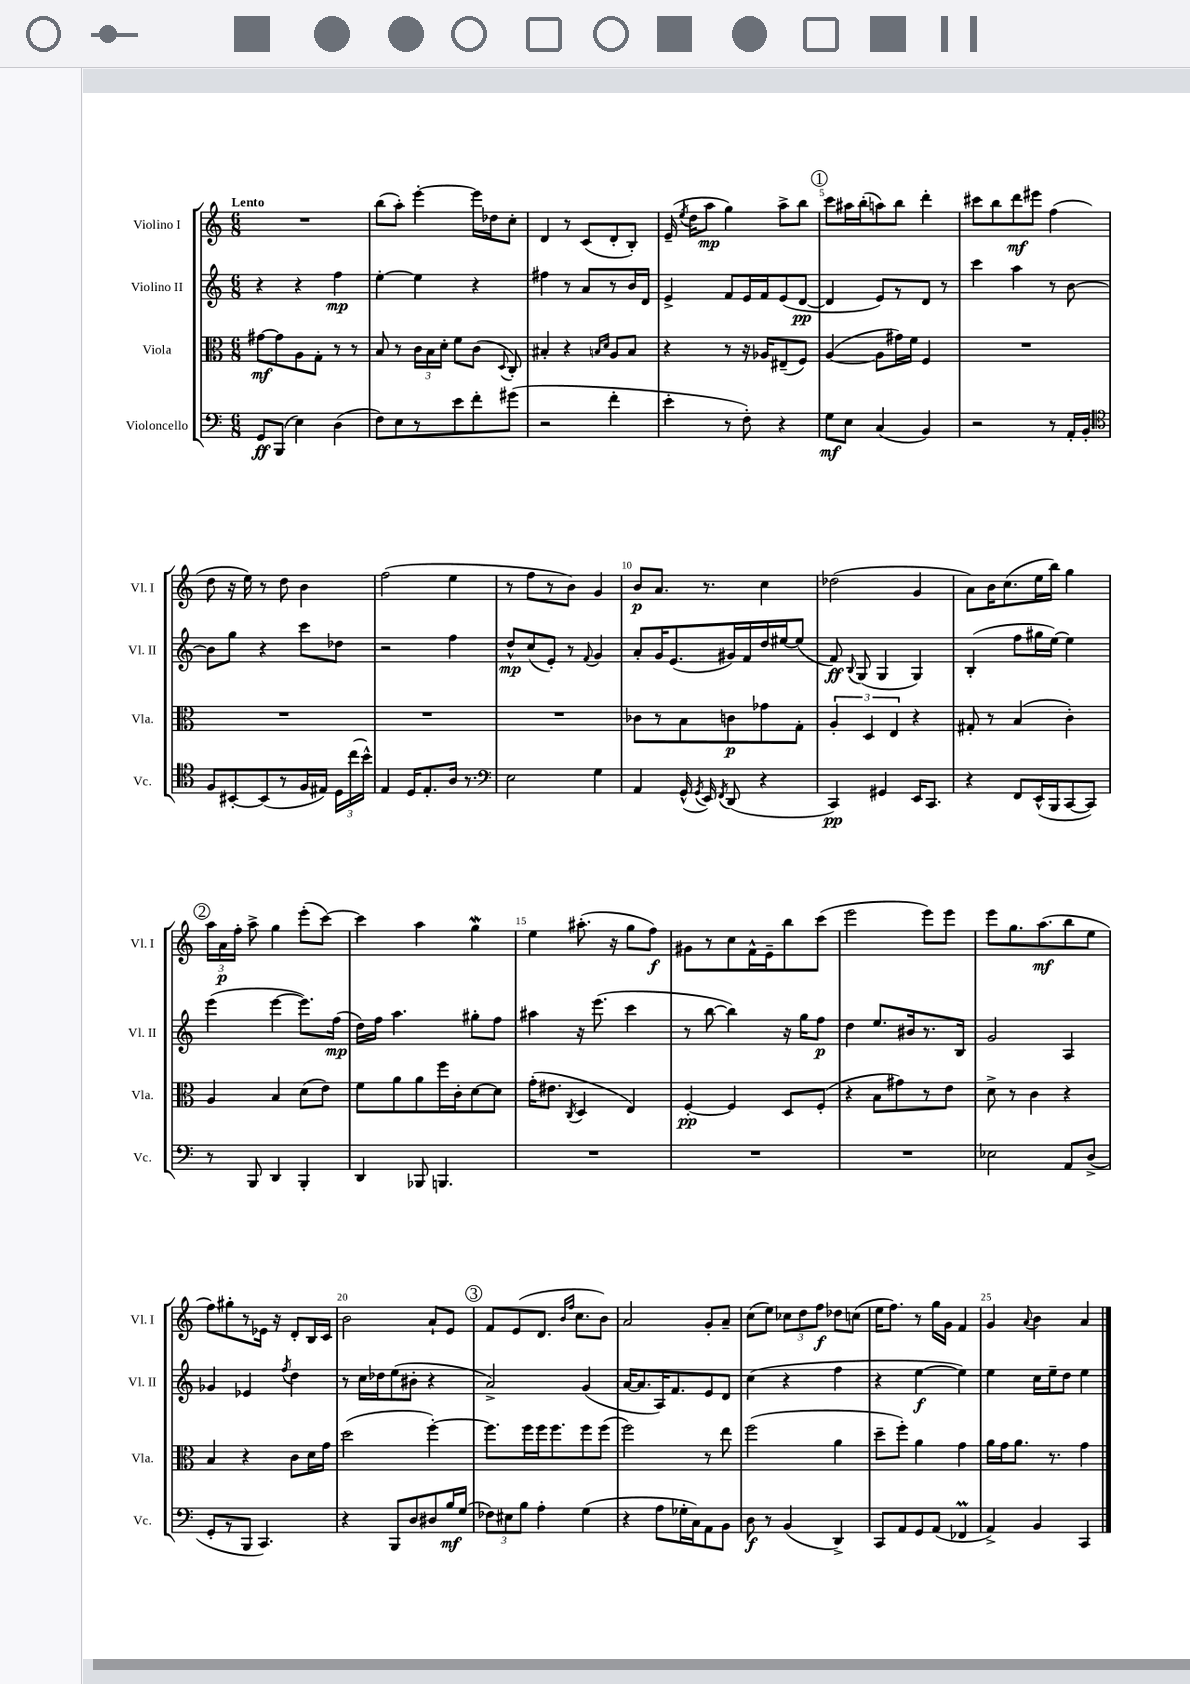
<<
\new StaffGroup <<
\new Staff = "s0" \with { instrumentName = "Violino I" shortInstrumentName = "Vl. I" } {
    \clef treble \key c \major \numericTimeSignature \time 6/8 \tempo "Lento"
    \autoBeamOff R2. |
    b''8[( a''8]-.) e'''4~-. e'''16[ des''16 c''8]-. |
    d'4 r8 c'8[( d'8-. b8]-.) |
    e'16--( \acciaccatura { e''8 } d''16[ a''8]\mp g''4) a''8[-> b''8] |
    \mark \markup { \circle "1" } c'''8[ ais''16 b''16-.( a''8) b''8] d'''4-. |
    cis'''8[ b''8 d'''8\mf eis'''8] f''4( |
    d''8 r16 e''16) r8 d''8 b'4 |
    f''2( e''4 |
    r8 f''8[ r8 b'8]) g'4 |
    b'8[\p a'8.] r8. c''4 |
    des''2( g'4 |
    a'8[) b'16 c''8.( e''16 b''16]) g''4 |
    \mark \markup { \circle "2" } \tuplet 3/2 { a''16[ a'16\p f''16]-. } a''8-> g''4 e'''8[-.( c'''8]~) |
    c'''4 a''4 g''4\mordent |
    e''4 ais''8.-.( r16 g''8[ f''8]\f) |
    gis'8[ r8 c''8 f'16-^ e'16-- b''8 c'''8]( |
    e'''2 e'''8[) e'''8] |
    e'''8[ g''8. a''8.\mf( b''8 e''8] |
    f''8[) gis''8-. r8 ees'16] r16 d'8[-. b16 c'16] |
    b'2 a'8[-! e'8] |
    \mark \markup { \circle "3" } f'8[ e'8( d'8.] \grace { b'16[ f''16] } c''8.[ b'8]) |
    a'2 g'8[-. a'8]-- |
    c''8[( e''8]) \tuplet 3/2 { ces''8[ d''8 f''8]\f } des''8[ c''8]( |
    e''16[ f''8.]) r8 g''16[ g'16] f'4 |
    g'4 \appoggiatura { a'8 } b'4 a'4 \bar "|." |
}
\new Staff = "s1" \with { instrumentName = "Violino II" shortInstrumentName = "Vl. II" } {
    \clef treble \key c \major \numericTimeSignature \time 6/8
    \autoBeamOff r4 r4 f''4\mp |
    e''4~-. e''4 r4 |
    fis''4 r8 a'8[ r8 b'16 d'16] |
    e'4-> f'8[ e'16 f'16 e'8( d'8]~\pp |
    \mark \markup { \circle "1" } d'4 e'8[) r8 d'8] r8 |
    c'''4 a''4 r8 b'8~ |
    b'8[ g''8] r4 c'''8[ des''8] |
    r2 f''4 |
    d''8[-^\mp c''8( e'8]-.) r8 \appoggiatura { f'8 } g'4 |
    a'8[-. g'16 e'8.( gis'16) f'16 d''16 eis''16~ eis''8]( |
    f'8\ff) \appoggiatura { b8 } g8( g4 g4) |
    b4-.( f''8[ gis''16 e''16]~) e''4 |
    \mark \markup { \circle "2" } e'''4( e'''4~ e'''8.[) f''16]\mp( |
    d''16[) f''16] a''4. gis''8[-. f''8] |
    ais''4 r16 e'''8.( c'''4 |
    r8 b''8~ b''4) r16 g''16[ f''8]\p |
    d''4 e''8.[ bis'16 r8. b16] |
    g'2 a4 |
    ges'4 ees'4 \acciaccatura { f''8 } d''4 |
    r8 c''16[ des''16 e''8( bis'8]-. r4 |
    \mark \markup { \circle "3" } a'2->) g'4( |
    a'16[~ a'8. a16) f'8. e'8 d'8] |
    c''4( r4 f''4 |
    r4 e''4~\f e''4) |
    e''4 c''16[ e''16-- d''8] e''4 \bar "|." |
}
\new Staff = "s2" \with { instrumentName = "Viola" shortInstrumentName = "Vla." } {
    \clef alto \key c \major \numericTimeSignature \time 6/8
    \autoBeamOff gis'8[~\mf gis'8 a8 g8]-. r8 r8 |
    b8 r8 \tuplet 3/2 { c'16[ b16 d'16]-. } f'8[ c'8]( \appoggiatura { d8 } c8-.) |
    bis4-. r4 \grace { b16[ d'16] } a8[ b8] |
    r4 r8 r16 aes16[ eis8--( f8]) |
    \mark \markup { \circle "1" } a4~( a8[ gis'16) f'16] f4 |
    R2. |
    R2. |
    R2. |
    R2. |
    ces'8[ r8 b8 c'8\p ges'8 g8]-. |
    \tuplet 3/2 { a4-. d4 e4 } r4 |
    gis8-. r8 b4( c'4-.) |
    \mark \markup { \circle "2" } a4 b4 d'8[( e'8]) |
    f'8[ a'8 a'8 f''16 c'16-. d'8~ d'8] |
    g'16[-.( eis'8.] \acciaccatura { c8 } d4 e4) |
    f4~-.\pp f4 d8[ f8]-.( |
    r4 b8[ gis'8) r8 e'8] |
    d'8-> r8 c'4 r4 |
    b4 r4 c'8[ d'16 g'16] |
    d''2( f''4~-.) |
    \mark \markup { \circle "3" } f''8.[ f''16 f''16 f''8. f''8 f''8]( |
    f''2) r8 e''8 |
    f''2( a'4 |
    d''8[-- f''8]-.) a'4 g'4 |
    a'16[ g'16 a'8.] r8. g'4 \bar "|." |
}
\new Staff = "s3" \with { instrumentName = "Violoncello" shortInstrumentName = "Vc." } {
    \clef bass \key c \major \numericTimeSignature \time 6/8
    \autoBeamOff g,8[\ff b,,8]( e4) d4( |
    f8[) e8 r8 e'8 f'8-. gis'8]( |
    r2 f'4-. |
    e'4-. r8 f8-.) r4 |
    \mark \markup { \circle "1" } g8[\mf e8] c4( b,4) |
    r2 r8 a,16[-. b,16]-. |
    \clef tenor f8[ bis,8~-. bis,8( r8 f16 eis16]) \tuplet 3/2 { d16[ c''16( b'16]-^) } |
    e4 d16[ e8.-. a16] r8. |
    \clef bass e2 g4 |
    a,4 g,16-^( \acciaccatura { g,8 } e,16) \acciaccatura { f,8 } d,8( r4 |
    c,4\pp) gis,4 e,16[ c,8.] |
    r4 f,8[ e,16-^( b,,16 c,8~ c,8]) |
    \mark \markup { \circle "2" } r8 b,,8 d,4 b,,4-. |
    d,4 bes,,8 b,,4. |
    R2. |
    R2. |
    R2. |
    ees2 a,8[ d8]->( |
    g,8[-. r8 b,,8] c,4.) |
    r4 b,,8[ d8 dis8 b16\mf g16]( |
    \mark \markup { \circle "3" } \tuplet 3/2 { fes8[) eis8 b8] } a4-. g4( |
    r4 a8[ ges16-. c16) a,8 b,8] |
    d8\f r8 b,4( d,4->) |
    c,8[ a,8 g,8 a,8]( fes,4\prall |
    a,4->) b,4 c,4 \bar "|." |
}
>>
>>
\layout { \context { \Score \override BarNumber.break-visibility = ##(#f #t #t) barNumberVisibility = #(every-nth-bar-number-visible 5) } }
